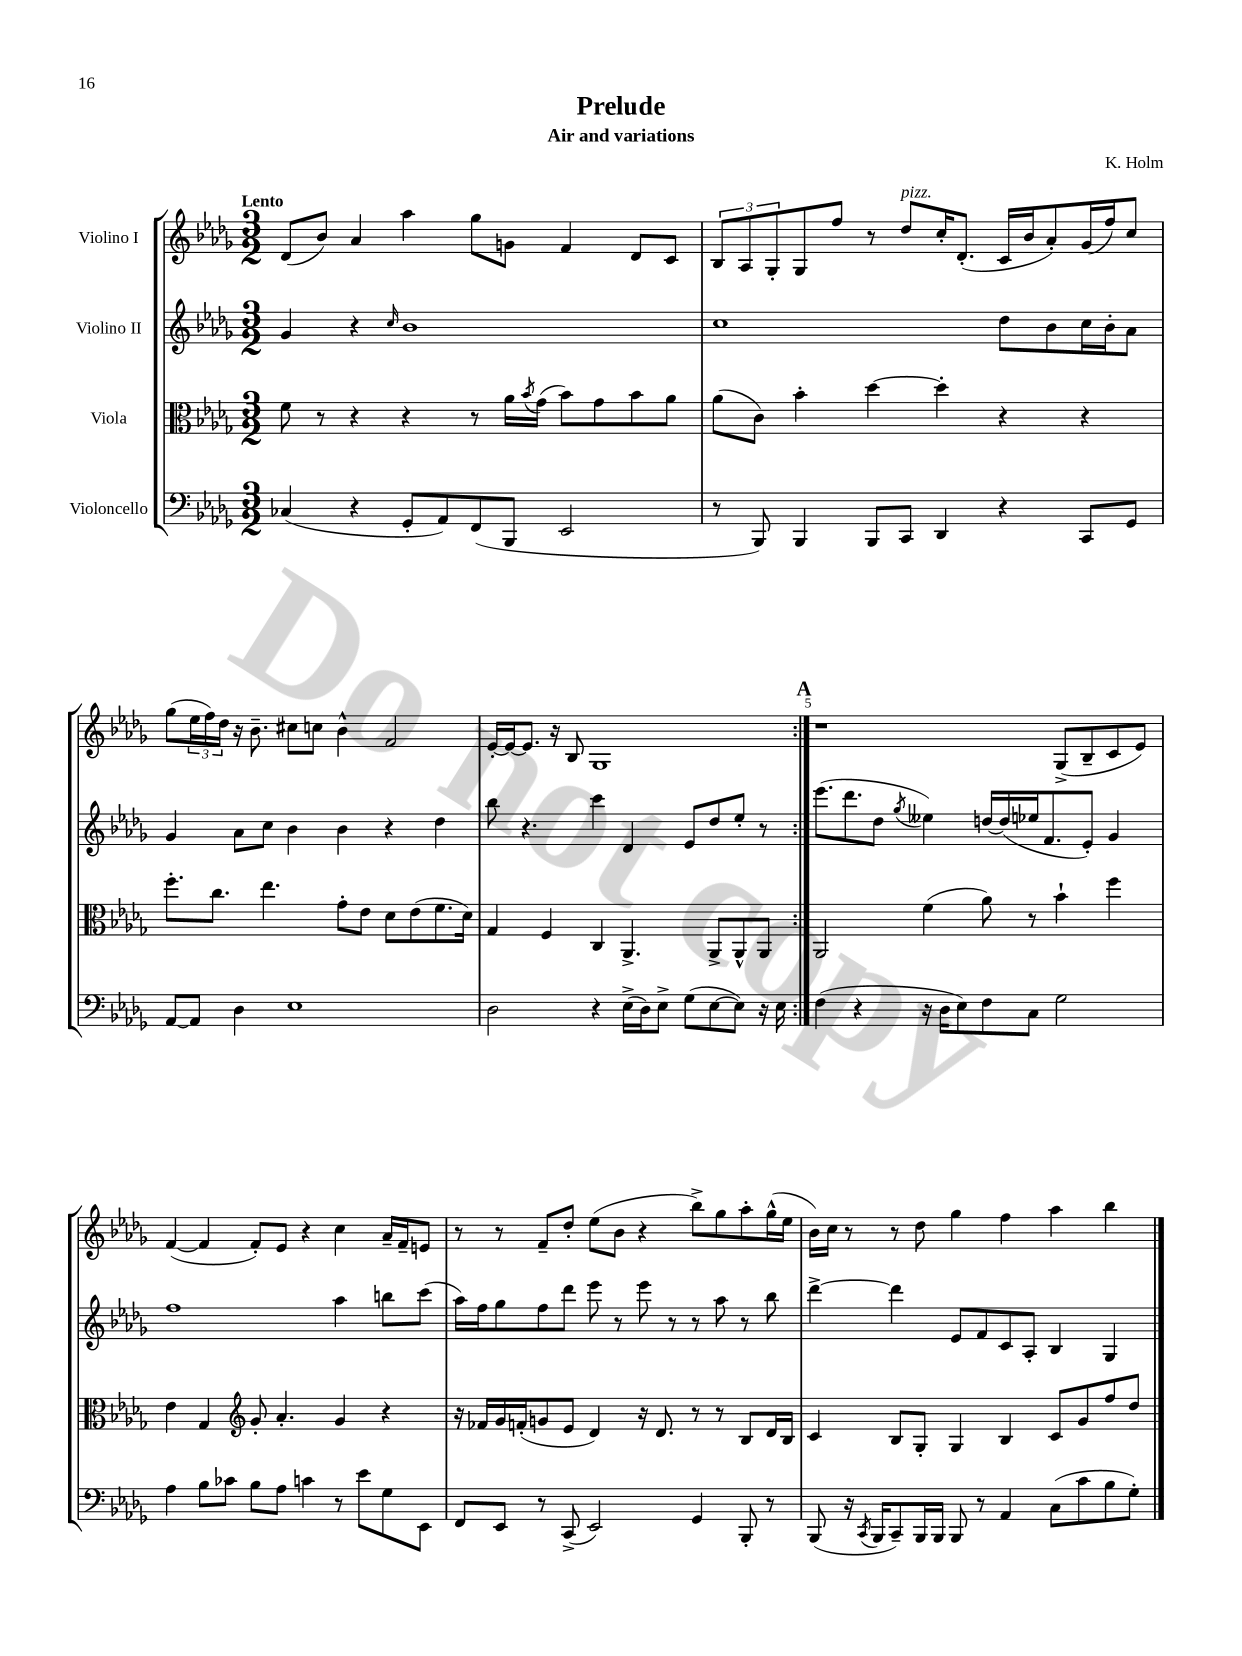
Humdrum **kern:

**kern	**kern	**kern	**kern
*staff4	*staff3	*staff2	*staff1
*clefF4	*clefC3	*clefG2	*clefG2
*k[b-e-a-d-g-]	*k[b-e-a-d-g-]	*k[b-e-a-d-g-]	*k[b-e-a-d-g-]
*M3/2	*M3/2	*M3/2	*M3/2
(4C-	8f	4g-	(8d-
.	8r	.	8b-)
4r	4r	4r	4a-
.	.	16qqcc	.
8GG-'	4r	1b-	4aa-
8AA-)	.	.	.
(8FF	8r	.	8gg-
8BBB-	16a-	.	8g
.	8qb-	.	.
.	(16g-	.	.
2EE-	8b-)	.	4f
.	8g-	.	.
.	8b-	.	8d-
.	8a-	.	8c
=	=	=	=
8r	(8a-	1cc	12B-
.	.	.	12A-
8BBB-)	8c)	.	.
.	.	.	12G-'
4BBB-	4b-'	.	8G-
.	.	.	8ff
8BBB-	[4dd-	.	8r
8CC	.	.	8dd-
4DD-	4dd-']	.	16cc'
.	.	.	(8.d-'
4r	4r	8dd-	16c
.	.	.	16b-
.	.	8b-	8a-')
8CC	4r	16cc	(16g-
.	.	16b-'	16ff)
8GG-	.	8a-	8cc
=	=	=	=
[8AA-	8.ff'	4g-	(8gg-
8AA-]	.	.	24ee-
.	.	.	24ff)
.	8.cc	.	.
.	.	.	24dd-
4D-	.	8a-	16r
.	.	.	8.b-~
.	4.ee-	8cc	.
1E-	.	4b-	8cc#
.	.	.	8cc
.	8g-'	4b-	4b-^^
.	8e-	.	.
.	8d-	4r	2f
.	(8e-	.	.
.	8.f	4dd-	.
.	16d-)	.	.
=	=	=	=
2D-	4G-	8bb-	[16e-'
.	.	.	16e-_
.	.	4.r	8.e-]
.	4F	.	.
.	.	.	16r
.	.	.	8B-
4r	4C	4ccc	1G-
(16E-^	4.AA-^	4d-	.
16D-)	.	.	.
8E-^	.	.	.
(8G-	.	8e-	.
[8E-	8AA-^	8dd-	.
8E-])	8AA-^^	8ee-'	.
16r	8AA-	8r	.
16E-	.	.	.
=:|!	=:|!	=:|!	=:|!
(4F	2AA-	(8.eee-	1r
.	.	8.ddd-	.
4r	.	.	.
.	.	8dd-	.
.	.	8qgg-	.
16r	(4f	4ee--)	.
16D-	.	.	.
8E-)	.	.	.
8F	8a-)	[16dd	.
.	.	(16dd]	.
8C	8r	16ee-	.
.	.	8.f	.
2G-	4b-`	.	(8G-^
.	.	8e-')	8B-~
.	4ff	4g-	8c
.	.	.	8e-)
=	=	=	=
4A-	4e-	1ff	([4f
8B-	4G-	.	4f]
8c-	.	.	.
*	*clefG2	*	*
8B-	8g-'	.	8f')
8A-	4.a-'	.	8e-
4c	.	.	4r
8r	4g-	4aa-	4cc
8e-	.	.	.
8G-	4r	8bb	16a-~
.	.	.	16f~
8EE-	.	(8ccc	8e
=	=	=	=
8FF	16r	16aa-)	8r
.	16f-	16ff	.
8EE-	16g-	8gg-	8r
.	(16f'	.	.
8r	8g	8ff	8f~
(8CC^	8e-	8ddd-	8dd-'
2EE-)	4d-)	8eee-	(8ee-
.	.	8r	8b-
.	16r	8eee-	4r
.	8.d-	.	.
.	.	8r	.
4GG-	8r	8r	8bb-^)
.	8r	8aa-	8gg-
8BBB-'	8B-	8r	8aa-'
8r	16d-	8bb-	(16gg-^^
.	16B-	.	16ee-
=	=	=	=
(8BBB-	4c	[4ddd-^	16b-)
.	.	.	16cc
16r	.	.	8r
8qCC	.	.	.
16BBB-	.	.	.
8CC~)	8B-	4ddd-]	8r
16BBB-	8G-'	.	8dd-
16BBB-	.	.	.
8BBB-	4G-	8e-	4gg-
8r	.	8f	.
4AA-	4B-	8c	4ff
.	.	8A-'	.
(8C	8c	4B-	4aa-
8c	8g-	.	.
8B-	8ff	4G-	4bb-
8G-')	8dd-	.	.
==	==	==	==
*-	*-	*-	*-
